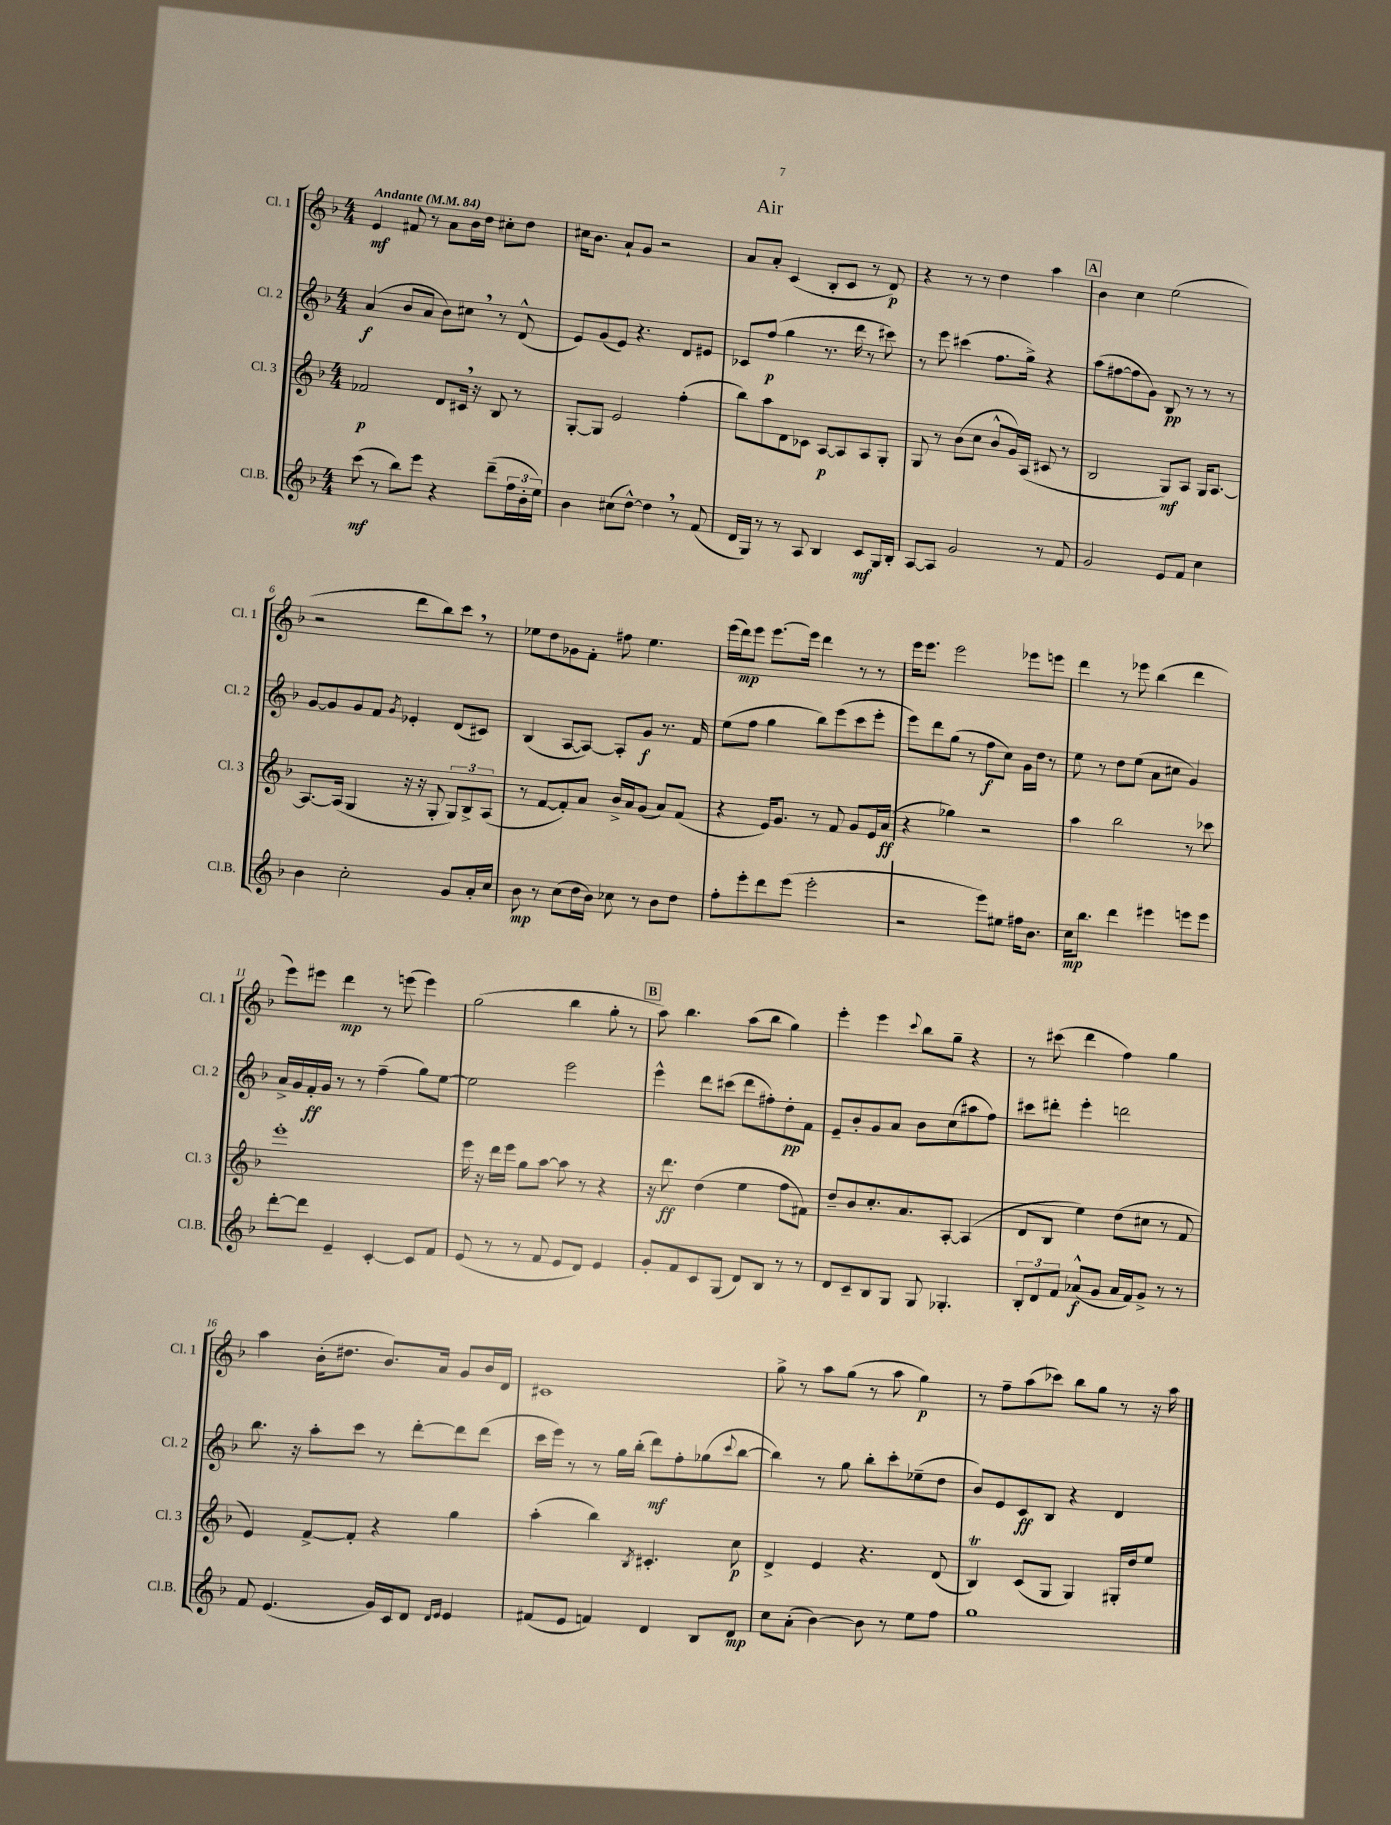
\header { title = "Air" }
<<
\new StaffGroup <<
\new Staff = "s0" \with { instrumentName = "Cl. 1" shortInstrumentName = "Cl. 1" } {
    \clef treble \key f \major \numericTimeSignature \time 4/4 \tempo "Andante" 4 = 84
    e'4\mf fis'8 r8 a'8 bes'16 d''16 cis''8-. d''8 |
    cis''16 bes'8. a'8-! g'8 r2 |
    a'8 a'8-. c'4( bes8-. c'8 r8 d'8\p) |
    r4 r8 r8 d''4 a''4 |
    \mark \markup { \box "A" } bes'4 c''4 e''2( |
    r2 d'''8 bes''8) c'''8 \breathe r8 |
    ees''8 d''8 ges'8 f'8-. fis''8 ees''4. |
    e'''16( d'''16\mp) e'''8 e'''8.~ e'''16 d'''4 r8 r8 |
    e'''16 e'''8. e'''2 ees'''8 e'''8 |
    d'''4 r8 ees'''8 bes''4( d'''4 |
    e'''8) eis'''8 d'''4\mp r8 e'''8( e'''4) |
    g''2( bes''4 g''8-. r8 |
    \mark \markup { \box "B" } a''8) bes''4. a''8( bes''8 g''4) |
    e'''4-. e'''4 \appoggiatura { c'''8 } bes''8 g''8-- r4 |
    r8 cis'''8( d'''4 f''4) g''4 |
    a''4 bes'16-.( dis''8. bes'8.) a'16 g'8 bes'16 d'16 |
    cis'1 |
    g''8-> r8 a''8 g''8( r8 a''8 g''4\p) |
    r8 f''8-- a''8( ces'''8) bes''8 g''8 r8 r16 a''16 \bar "|." |
}
\new Staff = "s1" \with { instrumentName = "Cl. 2" shortInstrumentName = "Cl. 2" } {
    \clef treble \key f \major \numericTimeSignature \time 4/4
    a'4\f( bes'8 a'8 bes'8) cis''8 \breathe r8 d'8-^( |
    e'8) g'8( e'8) r4. d'8 eis'8 |
    ces'8 f''8\p( g''4 r8. d'''16 r8 cis'''8) |
    r8 e'''8 cis'''4( f''8. g''16->) r4 |
    \mark \markup { \box "A" } a''8( fis''8~ fis''8 g'8) bes8\pp r8 r8 r8 |
    g'8~ g'8 g'8 f'8 \acciaccatura { g'8 } ees'4-. d'8( cis'8) |
    bes4( a8~ a8~) a8-. g'8\f r8. f'16 |
    e''8( f''8 g''4 bes''8) e'''8( c'''8 e'''8-. |
    e'''8) d'''8 g''8( r8 f''8\f c''8) g'16 d''16 r8 |
    e''8 r8 d''8 e''8( a'8 cis''8 g'4) |
    a'16-> g'16 f'16-.\ff g'16 r8 r8 f''4--( g''8) e''8~ |
    e''2 e'''2 |
    \mark \markup { \box "B" } e'''4-^ d'''8 cis'''8( d'''8 fis''8-.) d''8-.\pp f'8 |
    e'8-- bes'8-. g'8 a'8 bes'8 c''8( ais''8 f''8) |
    cis'''8 dis'''8-. e'''4-. d'''2 |
    bes''8. r16 a''8-. c'''8 r8 d'''8~-. d'''8 d'''8( |
    c'''16 e'''16) r8 r8 g''16 bes''16-.( d'''8\mf) f''8-. ges''8( \appoggiatura { c'''8 } bes''8~ |
    bes''4) r8 g''8 bes''8-. c'''8-. ees''8--( d''8 |
    bes'8) e'8 c'8\ff bes8 r4 d'4 \bar "|." |
}
\new Staff = "s2" \with { instrumentName = "Cl. 3" shortInstrumentName = "Cl. 3" } {
    \clef treble \key f \major \numericTimeSignature \time 4/4
    fes'2\p d'8 cis'16 \breathe r16 bes8 r8 |
    g8~-. g8 e'2 f''4-.( |
    bes''8) a''8 d'8 ces'8 a8~\p a8 a8 g8-. |
    g8 r8 bes'8( c''8 bes'8-^ g'16) a16( cis'8 r8 |
    \mark \markup { \box "A" } bes2 g8\mf) a8 g16 a8.~ |
    a8.~ a16( g4 r16 r16 g8-. \tuplet 3/2 { g8) bes8-> a8( } |
    r8 f'8~ f'8-.) a'8 bes'16-> a'16 g'8( a'8) f'8( |
    r4 e'16) g'8. r8 f'8 g'8 e'16 a'16\ff( |
    r4 ges''4) r2 |
    a''4 bes''2 r8 ces'''8 |
    e'''1-. |
    e'''16 r16 d'''16 e'''16 g''8 a''8~ a''8 r8 r4 |
    \mark \markup { \box "B" } r16 d'''8.\ff d''4( e''4 f''8 fis'8) |
    d''8-- bes'8 c''8.-. a'8. a8~-. a4( |
    d'8 bes8 e''4) d''8( cis''8 r8 f'8 |
    e'4) f'8~-> f'8-. r4 g''4 |
    a''4-.( bes''4) \acciaccatura { bes8 } cis'4.-. c''8\p |
    d'4-> e'4 r4. d'8( |
    bes4\trill) c'8( g8 g4) gis16-. d''16 e''8 \bar "|." |
}
\new Staff = "s3" \with { instrumentName = "Cl.B." shortInstrumentName = "Cl.B." } {
    \clef treble \key f \major \numericTimeSignature \time 4/4
    c'''8\mf( r8 bes''8) e'''8 r4 d'''8--( \tuplet 3/2 { f''16 bes'16-. e''16) } |
    bes'4 cis''8( d''8~-^) d''4 \breathe r8 f'8( |
    d'16 g16) r8 r8 a8 bes4 c'8\mf g16 bes16-. |
    a8~ a8 g'2 r8 f'8 |
    \mark \markup { \box "A" } g'2 e'8 f'8 c''4 |
    bes'4 c''2-. g'8 a'16-. c''16 |
    bes'8\mp r8 c''8( d''16 bes'16) ces''8 r8 bes'8 d''8 |
    f''8-. e'''8-. d'''8 e'''8( e'''2-. |
    r2 e'''8) eis''8 fis''16 bes'8. |
    c''16\mp bes''8. d'''4 eis'''4 e'''8 e'''8 |
    d'''8~-. d'''8 e'4-- c'4~-. c'8 f'8 |
    e'8( r8 r8 f'8 e'8 d'8) e'4 |
    \mark \markup { \box "B" } g'8-. f'8 c'8 g8( d'8) bes8 r8 r8 |
    d'8 c'8-- bes8 g8 g8 ges4.-. |
    \tuplet 3/2 { bes8-. d'8 f'8 } aes'8-^\f( g'8 aes'16 f'16) g'8-> r8 r8 |
    f'8 e'4.( g'16) c'16 d'8 \grace { d'16 e'16 } e'4 |
    fis'8( e'8 f'4) d'4 bes8 d'8\mp |
    c''8 a'8-.( bes'4~) bes'8 r8 e''8 f''8 |
    g''1 \bar "|." |
}
>>
>>
